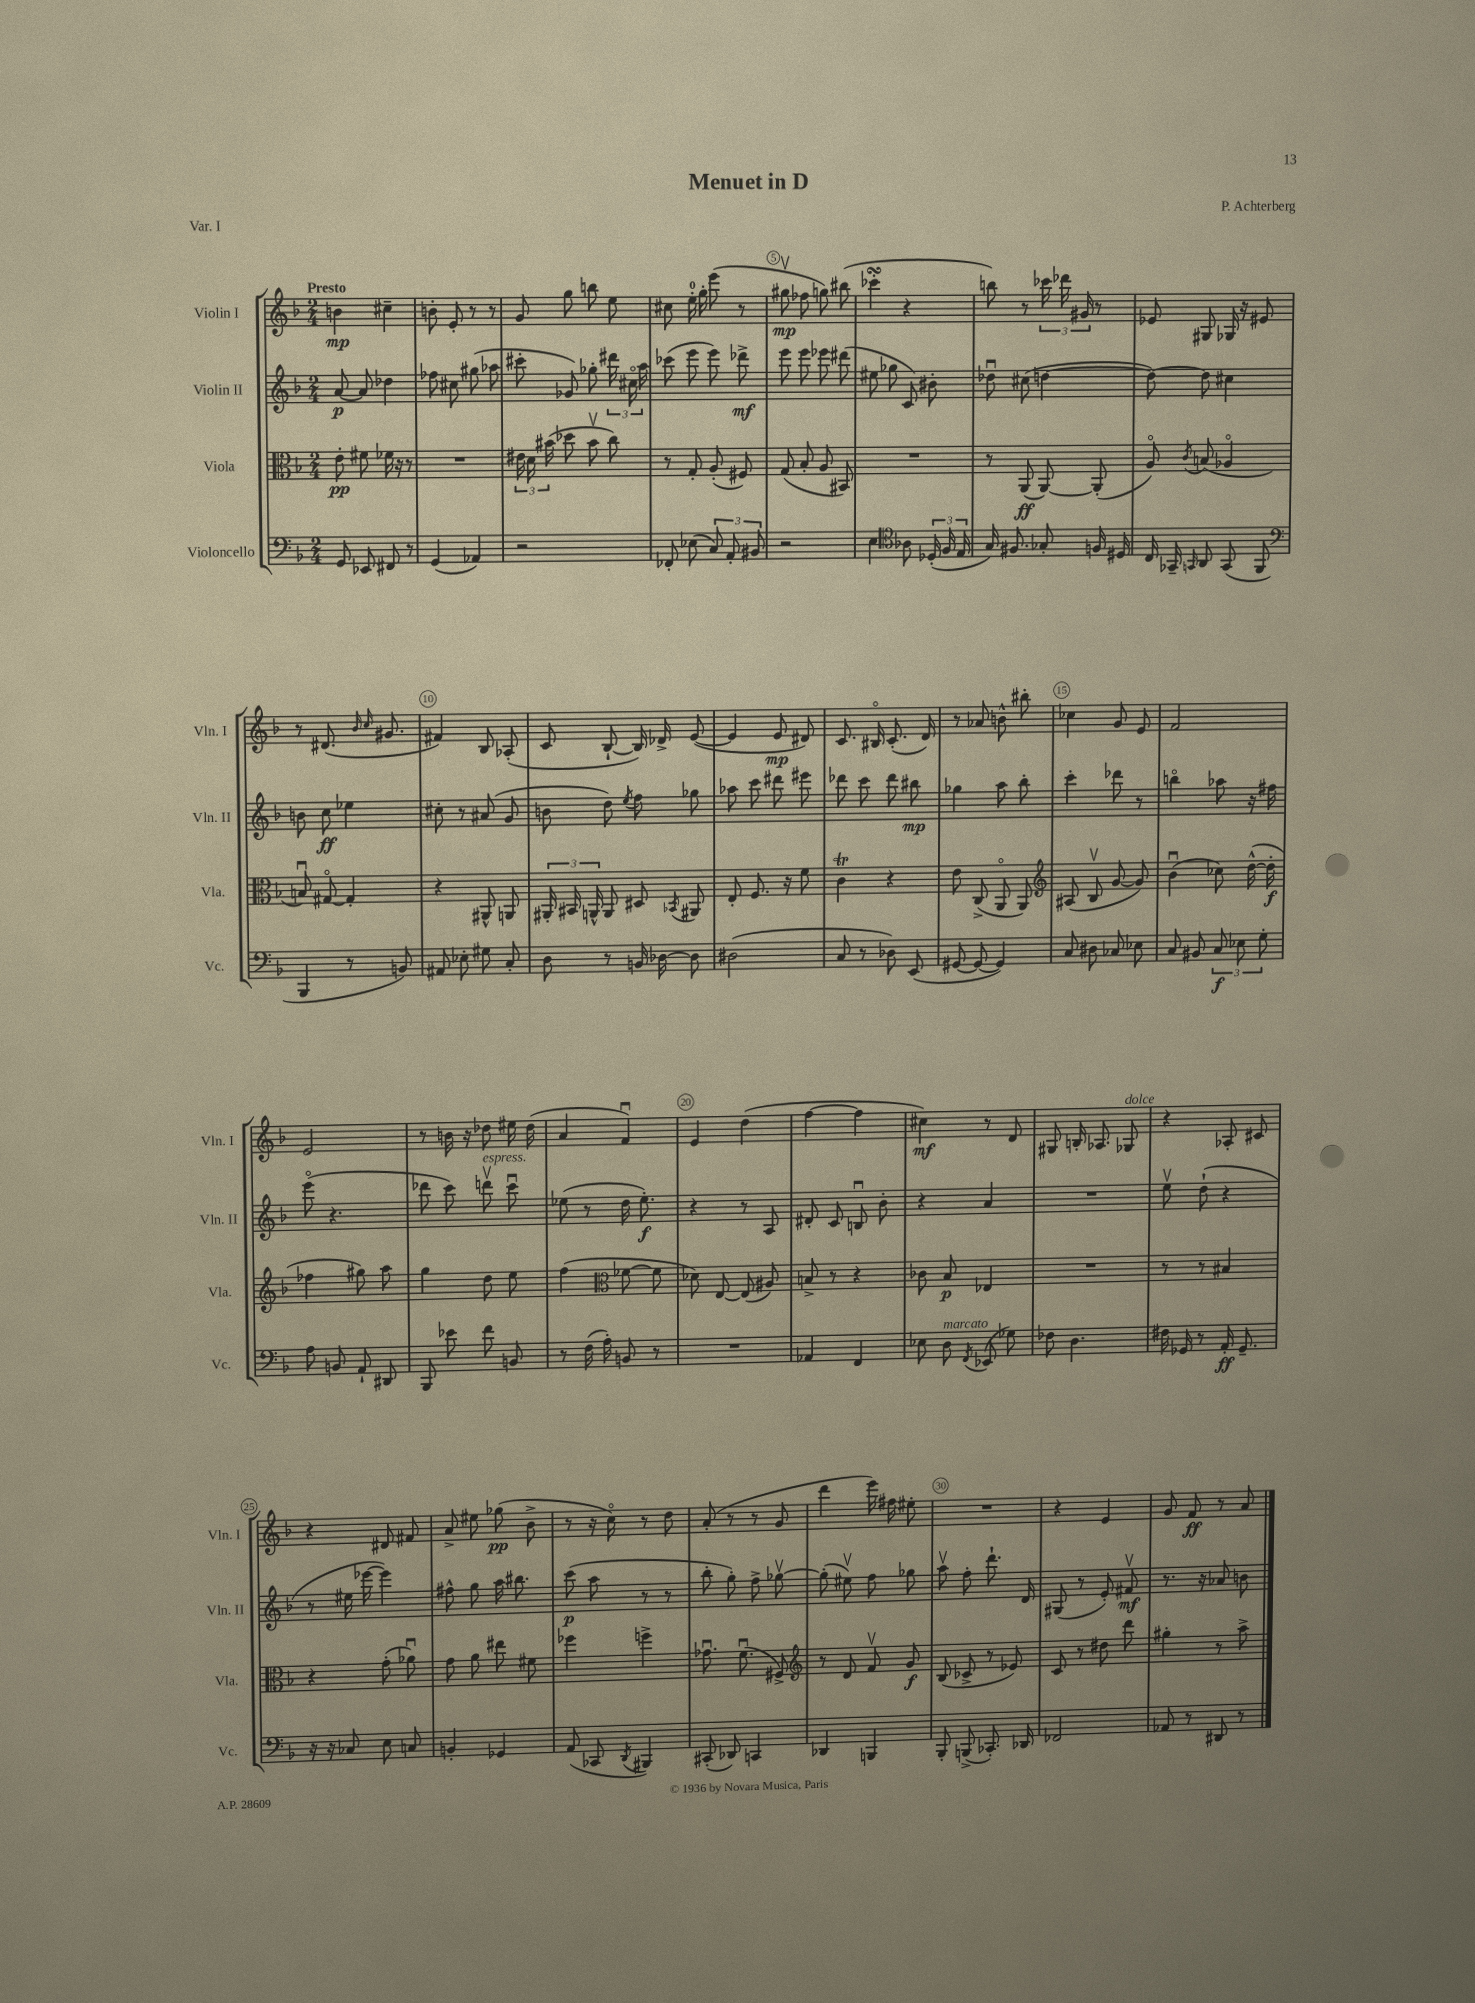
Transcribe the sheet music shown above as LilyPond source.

\header { title = "Menuet in D" composer = "P. Achterberg" piece = "Var. I" }
<<
\new StaffGroup <<
\new Staff = "s0" \with { instrumentName = "Violin I" shortInstrumentName = "Vln. I" } {
    \clef treble \key f \major \numericTimeSignature \time 2/4 \tempo "Presto"
    \autoBeamOff b'4\mp cis''4-- |
    b'8-. e'8-. r8 r8 |
    g'8 g''8 b''8 e''8 |
    cis''8 e''16-0-. g''16-. e'''8( r8 |
    gis''8\upbow\mp fes''8 g''8) bis''8( |
    ces'''4-.\turn r4 |
    b''8) r8 \tuplet 3/2 { ces'''16 des'''16 gis'16 } r8 |
    ees'8 gis8 ges16 r16 eis'8 |
    r8 dis'8.( \grace { bes'16 c''16 } gis'8. |
    fis'4) bes8 aes8-.( |
    c'8 bes8~-! bes16) des'16-> e'8~( |
    e'4 e'8\mp dis'8) |
    c'8. bis16\flageolet c'8.-.( d'16) |
    r8 aes'8 b'8-^ bis''8-. |
    ces''4 g'8 e'8 |
    f'2 |
    e'2 |
    r8 b'16 r16 des''8 eis''16 des''16( |
    a'4 f'4\downbow) |
    e'4 d''4( |
    f''4~ f''4 |
    cis''4\mf) r8 d'8 |
    gis8 b16-. aes8. ges8^\markup { \italic "dolce" } |
    r4 aes8-. cis'8 |
    r4 dis'8 fis'8 |
    a'8-> eis''8 ges''8\pp( bes'8-> |
    r8 r16 c''16\flageolet) r8 d''8 |
    a'8-.( r8 r8 g'8 |
    d'''4 e'''16) fis''16 eis''8-. |
    R2 |
    r4 e'4 |
    g'8 f'8\ff r8 a'8 \bar "|." |
}
\new Staff = "s1" \with { instrumentName = "Violin II" shortInstrumentName = "Vln. II" } {
    \clef treble \key f \major \numericTimeSignature \time 2/4
    \autoBeamOff a'8~\p a'8 des''4 |
    fes''8 cis''8 gis''8( aes''8 |
    cis'''8-. ges'8) ges''8-. \tuplet 3/2 { dis'''16 cis''16\flageolet a''16 } |
    ces'''8( e'''8 e'''8) des'''8->\mf |
    e'''8 e'''8 ees'''8 dis'''8( |
    eis''8 ges''8 c'8) bis'8-. |
    des''8\downbow cis''8( d''4~ |
    d''8~) d''8 cis''4 |
    b'8 c''8\ff ees''4 |
    cis''8-. r8 ais'8( g'8 |
    b'8 d''8) \acciaccatura { e''8 } f''8 ges''8 |
    aes''8 c'''8 dis'''8 eis'''8 |
    des'''8 c'''8 des'''8 bis''8\mp |
    ges''4 a''8 bes''8-. |
    c'''4-. des'''8 r8 |
    b''4\flageolet aes''8 r16 fis''16 |
    e'''8\flageolet( r4. |
    des'''8 c'''8) d'''8\upbow^\markup { \italic "espress." } c'''8\downbow |
    ees''8( r8 d''16 ees''8.-.\f) |
    r4 r8 a8 |
    dis'8-. c'8 b8\downbow bes'8-. |
    r4 a'4 |
    R2 |
    e''8\upbow d''8-!( r4 |
    r8 eis''16 ees'''16~ ees'''4) |
    fis''8-^ g''8 a''16 bis''8. |
    c'''8\p( a''8 r8 r8 |
    bes''8-. g''8-.) f''8-> ges''8~\upbow |
    ges''8-.( eis''8\upbow) f''8 ges''8 |
    a''8\upbow f''8-. d'''8.-! d'16 |
    gis8( r8 e'8-.) fis'8\upbow\mf |
    r8. r16 aes'8 b'8 \bar "|." |
}
\new Staff = "s2" \with { instrumentName = "Viola" shortInstrumentName = "Vla." } {
    \clef alto \key f \major \numericTimeSignature \time 2/4
    \autoBeamOff e'8-.\pp fis'8 fes'16 r16 r8 |
    R2 |
    \tuplet 3/2 { eis'16 d'16 bis'16( } des''8 bis'8\upbow c''8) |
    r8 g8-. a8-.( fis8) |
    g8( bes8-. a8 bis,8) |
    R2 |
    r8 a,8\ff( a,8~) a,8-.( |
    a8\flageolet) \acciaccatura { c'8 } b8( aes4\flageolet |
    b8\downbow) gis8~\flageolet gis4-. |
    r4 ais,8-^ a,8 |
    \tuplet 3/2 { ais,16-. bis,16 a,16-^ } a,8 dis8 \acciaccatura { bes,8 } ais,8 |
    e8-. f8. r16 f'8 |
    c'4\trill r4 |
    e'8 c8->( a,8\flageolet a,8) |
    \clef treble ais8( bes8\upbow g'8~ g'8) |
    bes'4\downbow( ces''8) d''16~-^( d''16-.\f |
    fes''4 gis''8) a''8 |
    g''4 d''8 e''8 |
    f''4( \clef alto fes'8~ fes'8 |
    des'8) e8~ e8( ais8) |
    b8-> r8 r4 |
    ces'8 bes8\p ees4 |
    R2 |
    r8 r8 bis4 |
    r4 g'8-.( aes'8\downbow) |
    g'8 a'8 eis''8 fis'8 |
    fes''4 f''4-> |
    ges'8.\downbow f'8.\downbow( fis8->) |
    \clef treble r8 d'8 f'8\upbow g'8\f |
    bes8( ces'8-> r8 ees'8) |
    c'8 r8 dis''8 d'''8 |
    gis''4-. r8 a''8-> \bar "|." |
}
\new Staff = "s3" \with { instrumentName = "Violoncello" shortInstrumentName = "Vc." } {
    \clef bass \key f \major \numericTimeSignature \time 2/4
    \autoBeamOff g,8 ees,8 fis,8 r8 |
    g,4( aes,4) |
    r2 |
    fes,8-. ees8( \tuplet 3/2 { c8) a,8-. bis,8 } |
    r2 |
    e4 \clef tenor aes8 \tuplet 3/2 { des16-.( f16 e16 } |
    g16) fis8. ges8-. f16 dis16 |
    c16 ges,16-- \grace { g,16 } a,8 g,8( f,8 |
    \clef bass bes,,4 r8 b,8) |
    ais,8 ees8-. gis8 c8-. |
    d8 r8 b,16 des16~ des8 |
    dis2( |
    c8 r8 des8) e,8( |
    gis,8~ gis,8~ gis,4) |
    c8 dis8 ces8 ees8 |
    c8 bis,8 \tuplet 3/2 { c8\f ees8 g8-. } |
    a8 b,8 a,8-! dis,8 |
    bes,,8 ees'8 f'8 b,8 |
    r8 f16( a16-.) b,8 r8 |
    R2 |
    aes,4 f,4 |
    ees8 d8^\markup { \italic "marcato" } \acciaccatura { f,8 } ees,8( ges8) |
    fes8 d4. |
    fis16 ges,16 r8 a,16-.\ff ges,8.-- |
    r16 r16 ces8 e8 c8 |
    b,4-. ges,4 |
    a,8( ces,8 \acciaccatura { d,8 } bis,,4) |
    cis,8-.( des,8) c,4 |
    des,4 b,,4 |
    bes,,8-. b,,8->( ces,8.-.) des,16 |
    fes,2 |
    aes,8 r8 dis,8 r8 \bar "|." |
}
>>
>>
\layout { \context { \Score \override BarNumber.break-visibility = ##(#f #t #t) barNumberVisibility = #(every-nth-bar-number-visible 5) \override BarNumber.stencil = #(make-stencil-circler 0.1 0.3 ly:text-interface::print) } }
